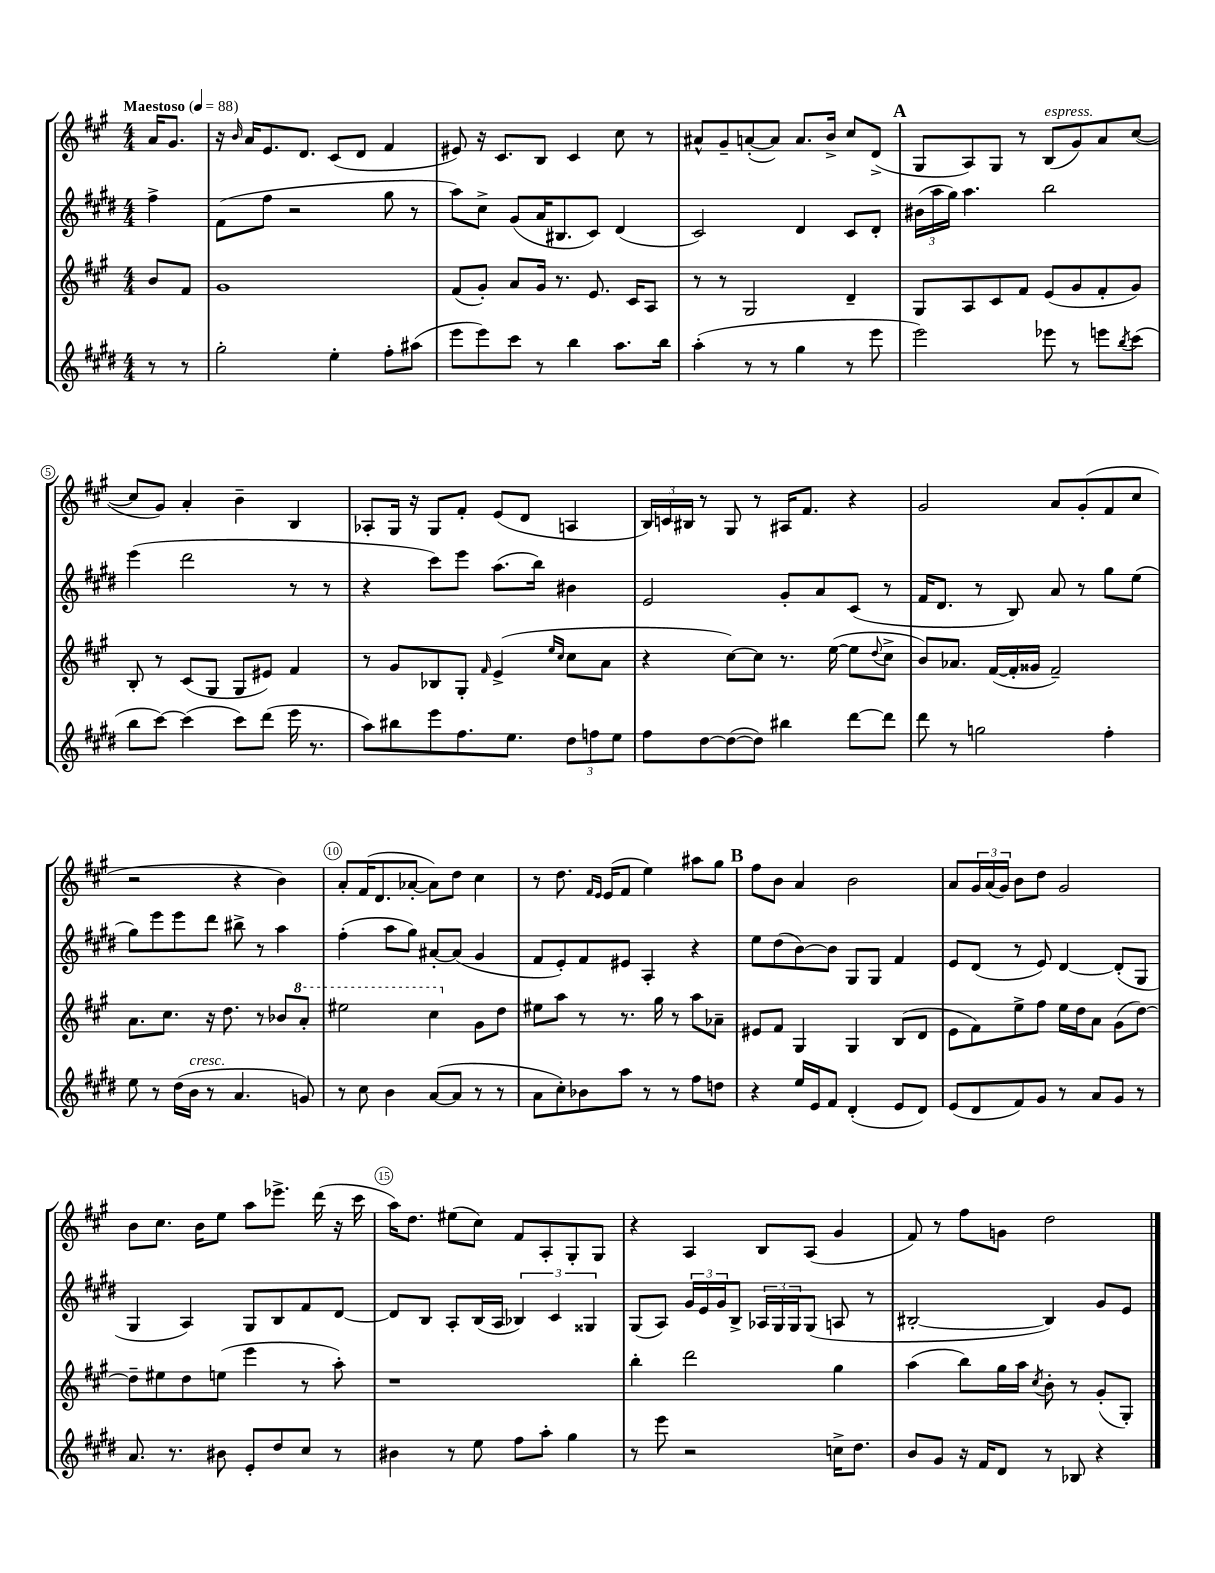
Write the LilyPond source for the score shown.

<<
\new StaffGroup <<
\new Staff = "s0" {
    \clef treble \key a \major \numericTimeSignature \time 4/4 \partial 4 \tempo "Maestoso" 4 = 88
    a'16 gis'8. |
    r16 \grace { b'16 } a'16 e'8. d'8. cis'8( d'8 fis'4 |
    eis'8) r16 cis'8. b8 cis'4 cis''8 r8 |
    ais'8-^ gis'8-- a'8~-.( a'8) a'8. b'16-> cis''8 d'8->( |
    \mark \markup { \bold "A" } gis8 a8) gis8 r8 b8^\markup { \italic "espress." }( gis'8) a'8 cis''8~( |
    cis''8 gis'8) a'4-. b'4-- b4 |
    aes8-. gis16 r16 gis8 fis'8-. e'8( d'8 a4 |
    \tuplet 3/2 { b16) c'16 bis16 } r8 gis8 r8 ais16 fis'8. r4 |
    gis'2 a'8 gis'8-.( fis'8 cis''8 |
    r2 r4 b'4) |
    a'8-. fis'16( d'8. aes'8~-. aes'8) d''8 cis''4 |
    r8 d''8. \grace { fis'16 e'16 } e'16( fis'8 e''4) ais''8 gis''8 |
    \mark \markup { \bold "B" } fis''8 b'8 a'4 b'2 |
    a'8 \tuplet 3/2 { gis'16 a'16( gis'16) } b'8 d''8 gis'2 |
    b'8 cis''8. b'16 e''8 a''8 ees'''8.-> d'''16( r16 cis'''16 |
    a''16) d''8. eis''8( cis''8) fis'8 a8-. gis8-. gis8 |
    r4 a4 b8 a8( gis'4 |
    fis'8) r8 fis''8 g'8 d''2 \bar "|." |
}
\new Staff = "s1" {
    \clef treble \key e \major \numericTimeSignature \time 4/4 \partial 4
    fis''4-> |
    fis'8( fis''8 r2 gis''8 r8 |
    a''8) cis''8-> gis'8( a'16 bis8. cis'8) dis'4( |
    cis'2) dis'4 cis'8 dis'8-. |
    \mark \markup { \bold "A" } \tuplet 3/2 { bis'16( a''16 gis''16) } a''4. b''2 |
    e'''4( dis'''2 r8 r8 |
    r4 cis'''8) e'''8 a''8.( b''16) bis'4 |
    e'2 gis'8-. a'8 cis'8( r8 |
    fis'16 dis'8. r8 b8) a'8 r8 gis''8 e''8( |
    gis''8) e'''8 e'''8 dis'''8 bis''8-> r8 a''4 |
    fis''4-.( a''8 gis''8) ais'8~-. ais'8( gis'4 |
    fis'8 e'8-.) fis'8 eis'8 a4-. r4 |
    \mark \markup { \bold "B" } e''8 dis''8( b'8~) b'8 gis8 gis8 fis'4 |
    e'8 dis'8( r8 e'8) dis'4~ dis'8-.( gis8 |
    gis4 a4) gis8 b8 fis'8 dis'8~ |
    dis'8 b8 a8-. b16( a16 \tuplet 3/2 { bes4) cis'4 gisis4 } |
    gis8( a8) \tuplet 3/2 { gis'16 e'16 gis'16 } b8-> \tuplet 3/2 { aes16 gis16 gis16 } gis8( a8 r8 |
    bis2~-. bis4) gis'8 e'8 \bar "|." |
}
\new Staff = "s2" {
    \clef treble \key a \major \numericTimeSignature \time 4/4 \partial 4
    b'8 fis'8 |
    gis'1 |
    fis'8( gis'8-.) a'8 gis'16 r8. e'8. cis'16 a8 |
    r8 r8 gis2 d'4-- |
    \mark \markup { \bold "A" } gis8 a8 cis'8 fis'8 e'8( gis'8 fis'8-. gis'8) |
    b8-. r8 cis'8( gis8 gis8 eis'8) fis'4 |
    r8 gis'8 bes8 gis8-. \grace { fis'16 } e'4->( \grace { e''16 cis''16 } cis''8 a'8 |
    r4 cis''8~) cis''8 r8. e''16~( e''8 \appoggiatura { d''8 } cis''8-> |
    b'8) aes'8. fis'16~( fis'16-. gisis'16 fis'2--) |
    a'8. cis''8. r16 d''8. r8 bes'8 \ottava #1 a''8-. |
    eis'''2 cis'''4 \ottava #0 gis'8 d''8 |
    eis''8 a''8 r8 r8. gis''16 r8 a''8 aes'8-- |
    \mark \markup { \bold "B" } eis'8 fis'8 gis4 gis4 b8( d'8 |
    e'8 fis'8) e''8-> fis''8 e''16 d''16 a'8 gis'8( d''8~) |
    d''8-- eis''8 d''8 e''8( e'''4 r8 a''8-.) |
    r1 |
    b''4-. d'''2 gis''4 |
    a''4( b''8) gis''16 a''16 \acciaccatura { cis''8 } b'8-. r8 gis'8-.( gis8-.) \bar "|." |
}
\new Staff = "s3" {
    \clef treble \key e \major \numericTimeSignature \time 4/4 \partial 4
    r8 r8 |
    gis''2-. e''4-. fis''8-. ais''8( |
    e'''8 e'''8) cis'''8 r8 b''4 a''8. b''16 |
    a''4-.( r8 r8 gis''4 r8 e'''8 |
    \mark \markup { \bold "A" } e'''2) ees'''8 r8 e'''8 \acciaccatura { b''8 } cis'''8( |
    b''8 cis'''8~) cis'''4( cis'''8) dis'''8( e'''16 r8. |
    a''8) bis''8 e'''8 fis''8. e''8. \tuplet 3/2 { dis''8 f''8 e''8 } |
    fis''8 dis''8~ dis''8~( dis''8) bis''4 dis'''8~ dis'''8 |
    dis'''8 r8 g''2 fis''4-. |
    e''8 r8 dis''16( b'16^\markup { \italic "cresc." } r8 a'4. g'8) |
    r8 cis''8 b'4 a'8~( a'8 r8 r8 |
    a'8 cis''8-.) bes'8 a''8 r8 r8 fis''8 d''8 |
    \mark \markup { \bold "B" } r4 e''16 e'16 fis'8 dis'4-.( e'8 dis'8) |
    e'8( dis'8 fis'8) gis'8 r8 a'8 gis'8 r8 |
    a'8. r8. bis'8 e'8-. dis''8 cis''8 r8 |
    bis'4 r8 e''8 fis''8 a''8-. gis''4 |
    r8 e'''8 r2 c''16-> dis''8. |
    b'8 gis'8 r16 fis'16 dis'8 r8 bes8 r4 \bar "|." |
}
>>
>>
\layout { \context { \Score \override BarNumber.break-visibility = ##(#f #t #t) barNumberVisibility = #(every-nth-bar-number-visible 5) \override BarNumber.stencil = #(make-stencil-circler 0.1 0.3 ly:text-interface::print) } }
